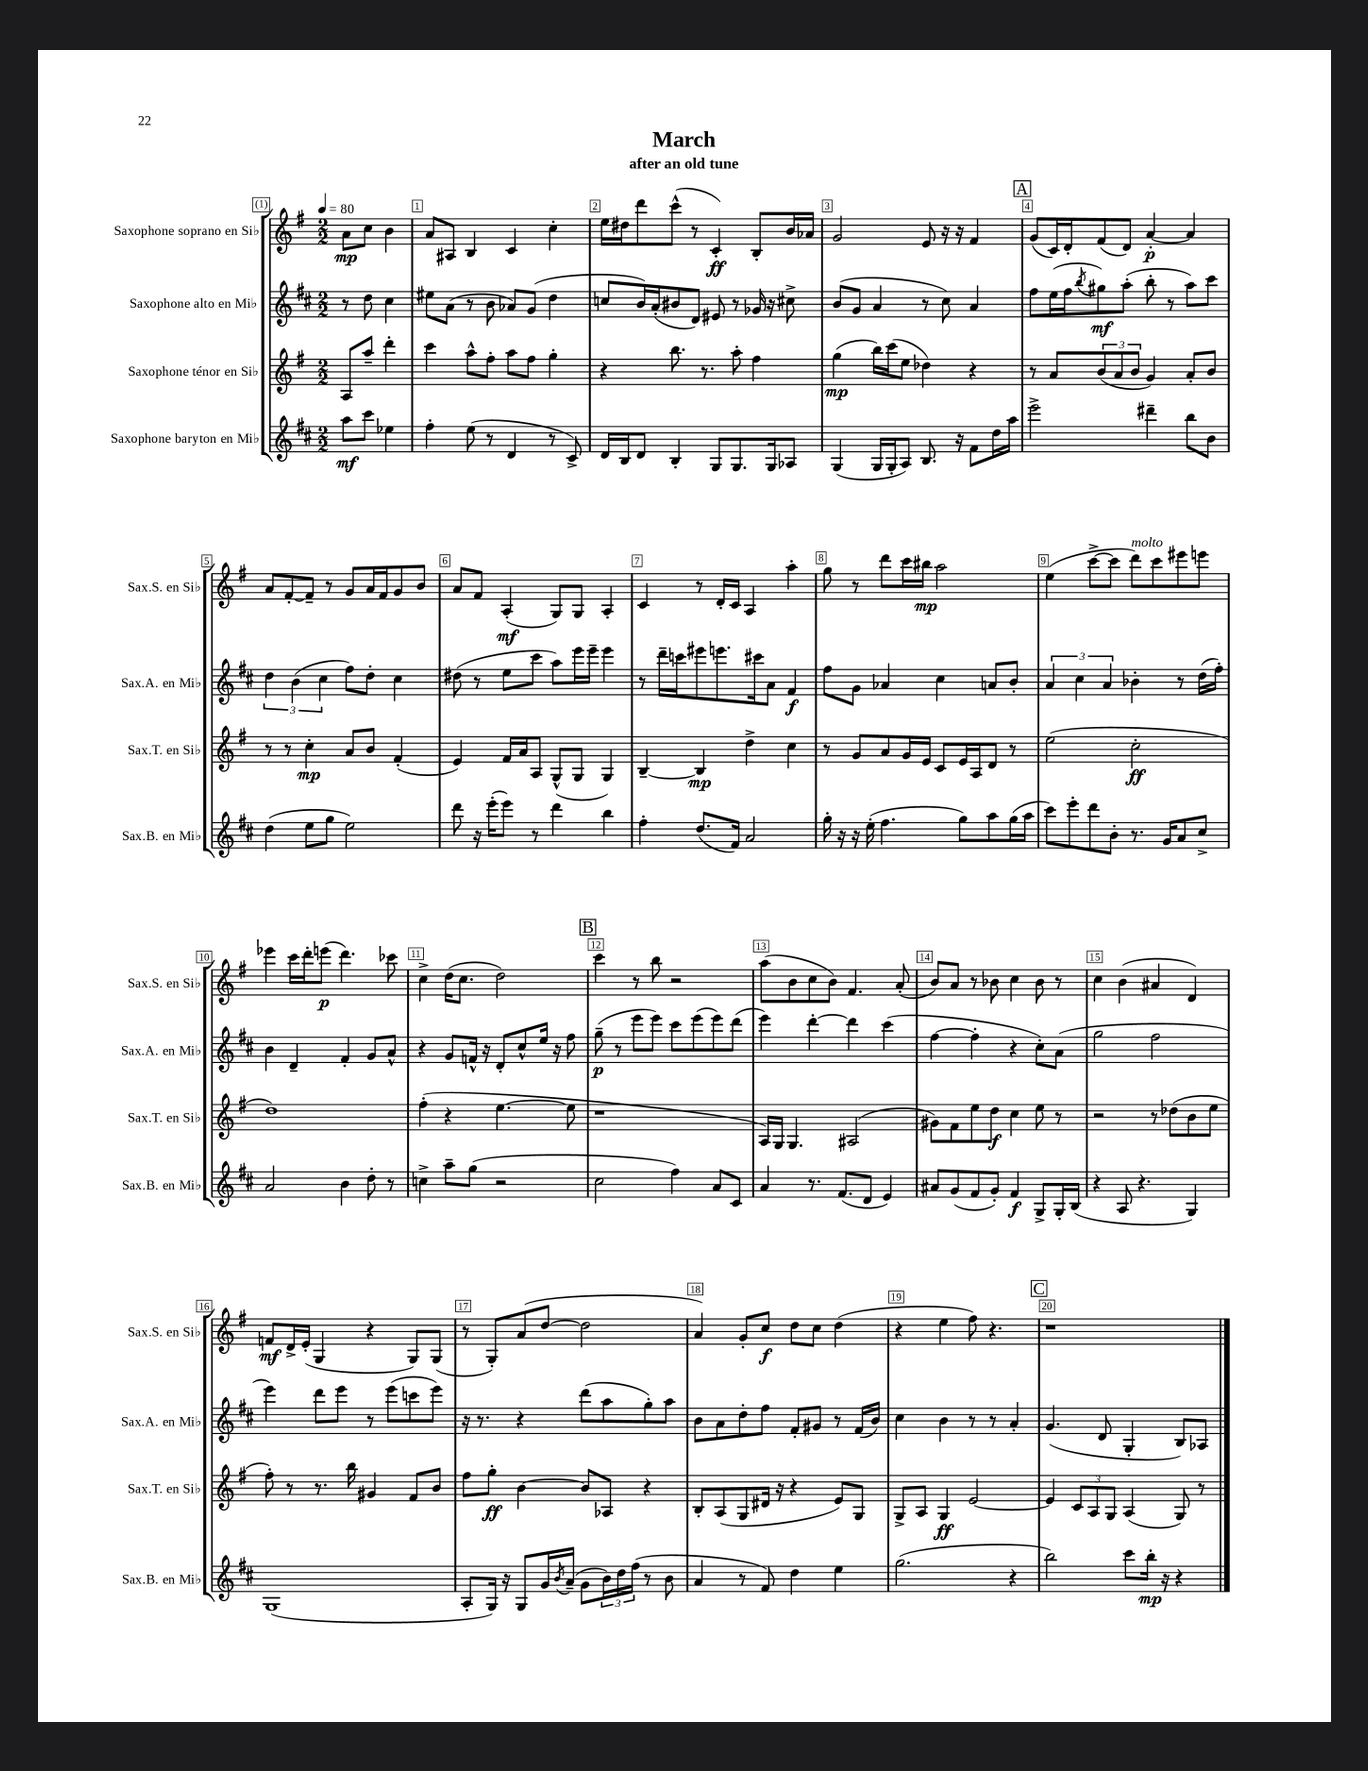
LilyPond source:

\header { title = "March" subtitle = "after an old tune" }
<<
\new StaffGroup <<
\new Staff = "s0" \with { instrumentName = "Saxophone soprano en Sib" shortInstrumentName = "Sax.S. en Sib" } {
    \clef treble \key g \major \numericTimeSignature \time 2/2 \partial 2 \tempo 4 = 80
    a'8\mp c''8 b'4 |
    a'8 ais8 b4 c'4 c''4-. |
    e''16 dis''16 d'''8 c'''8-^( r8 c'4-.\ff) b8-. b'16 aes'16 |
    g'2 e'8 r16 r16 fis'4 |
    \mark \markup { \box "A" } g'8( c'16) d'16-. fis'8( d'8) a'4~-.\p a'4 |
    a'8 fis'8~-. fis'8-- r8 g'8 a'16 fis'16 g'8 b'8 |
    a'8 fis'8 a4-.\mf( g8) g8 a4-. |
    c'4 r8 d'16-. c'16 a4 a''4-. |
    g''8 r8 d'''8 c'''16 bis''16\mp a''2 |
    e''4( c'''8~-> c'''8 d'''8^\markup { \italic "molto" }) c'''8 eis'''8 e'''8 |
    ees'''4 c'''16 d'''16-. e'''8\p( d'''4.) ces'''8 |
    c''4-> d''16( c''8. d''2) |
    \mark \markup { \box "B" } c'''4 r8 b''8 r2 |
    a''8( b'8 c''8 b'8) fis'4. a'8-.( |
    b'8) a'8 r8 bes'8 c''4 bes'8 r8 |
    c''4 b'4( ais'4 d'4) |
    f'8\mf d'16-> e'16-.( g4 r4 g8) g8( |
    r8 g8-.) a'8( d''8~ d''2 |
    a'4) g'8-. c''8\f d''8 c''8 d''4( |
    r4 e''4 fis''8) r4. |
    \mark \markup { \box "C" } r1 \bar "|." |
}
\new Staff = "s1" \with { instrumentName = "Saxophone alto en Mib" shortInstrumentName = "Sax.A. en Mib" } {
    \clef treble \key d \major \numericTimeSignature \time 2/2 \partial 2
    r8 d''8 cis''4 |
    eis''8 a'8( r8 b'8 aes'8) g'8( d''4 |
    c''8 b'16) a'16-.( bis'8 d'8) eis'8 r8 ges'16 r16 cis''8-> |
    b'8( g'8 a'4 r8 cis''8) a'4 |
    \mark \markup { \box "A" } fis''8 e''16( fis''16 \acciaccatura { b''8 } gis''8\mf) a''8-.( b''8-. r8 a''8) cis'''8 |
    \tuplet 3/2 { d''4 b'4( cis''4 } fis''8) d''8-. cis''4 |
    dis''8( r8 e''8 cis'''8 a''8) e'''16 e'''16-- e'''4 |
    r8 d'''16-- c'''16 eis'''8 e'''8. cis'''16 a'8 fis'4\f |
    fis''8 g'8 aes'4 cis''4 a'8 b'8-. |
    \tuplet 3/2 { a'4 cis''4 a'4 } bes'4-. r8 d''16( fis''16-.) |
    b'4 d'4-- fis'4-. g'8 a'8-^ |
    r4 g'8 f'16-^ r16 d'8-. cis''8-^ e''16 r16 fis''8 |
    \mark \markup { \box "B" } g''8--\p( r8 e'''8 e'''8) cis'''8 e'''8( e'''8) d'''8( |
    e'''4) d'''4~-. d'''4 cis'''4( |
    fis''4~ fis''4-. r4 cis''8-.) a'8( |
    g''2 fis''2 |
    e'''4) d'''8 e'''8 r8 e'''8( c'''8 e'''8) |
    r16 r8. r4 d'''8( a''8 g''8-.) a''8 |
    b'8 a'8 d''8-. fis''8 fis'8-. gis'8 r8 fis'16( b'16) |
    cis''4 b'4 r8 r8 a'4-. |
    \mark \markup { \box "C" } g'4.( d'8 g4-. b8) aes8 \bar "|." |
}
\new Staff = "s2" \with { instrumentName = "Saxophone ténor en Sib" shortInstrumentName = "Sax.T. en Sib" } {
    \clef treble \key g \major \numericTimeSignature \time 2/2 \partial 2
    a8 a''8-- d'''4-. |
    c'''4 a''8-^ fis''8-. a''8 fis''8 g''4-. |
    r4 b''8. r8. a''8-. fis''4 |
    g''4\mp( b''16) c'''16( e''8 des''4) r4 |
    \mark \markup { \box "A" } r8 a'8 \tuplet 3/2 { b'8( a'8 b'8 } g'4) a'8-. b'8 |
    r8 r8 c''4-.\mp a'8 b'8 fis'4-.( |
    e'4) fis'16 a'16 a8 g8-^( g8 g4) |
    b4~-- b4\mp d''4-> c''4 |
    r8 g'8 a'8 g'16 e'16 c'8 e'16 a16 d'8 r8 |
    e''2( c''2-.\ff |
    d''1) |
    fis''4-.( r4 e''4.~ e''8 |
    \mark \markup { \box "B" } r1 |
    a16) g16 g4. ais2( |
    gis'8) fis'8 e''8 d''8\f c''4 e''8 r8 |
    r2 r8 des''8( b'8 e''8 |
    fis''8-.) r8 r8. b''16 gis'4 fis'8 b'8 |
    fis''8 g''8-.\ff b'4~ b'8 aes8 r4 |
    b8-. a8( g8 dis'16 r16 r4 e'8) g8 |
    g8-> a8 g4\ff e'2~ |
    \mark \markup { \box "C" } e'4 \tuplet 3/2 { c'8 a8 g8 } a4( g8) r8 \bar "|." |
}
\new Staff = "s3" \with { instrumentName = "Saxophone baryton en Mib" shortInstrumentName = "Sax.B. en Mib" } {
    \clef treble \key d \major \numericTimeSignature \time 2/2 \partial 2
    a''8\mf cis'''8 ees''4 |
    fis''4-. e''8( r8 d'4 r8 cis'8->) |
    d'16 b16 d'8 b4-. g8 g8. g16 aes8 |
    g4( g16 g16-. a8) b8. r16 fis'8 d''16 a''16 |
    \mark \markup { \box "A" } e'''2-> dis'''4-- b''8 b'8 |
    d''4( e''8 g''8 e''2) |
    d'''8 r16 e'''16-.( e'''8) r8 d'''4 b''4 |
    fis''4-. d''8.( fis'16) a'2 |
    g''16-. r16 r16 e''16-.( fis''4. g''8) a''8 g''16( a''16 |
    cis'''8) e'''8-. d'''8 b'8-. r8. g'16 a'8 cis''8-> |
    a'2 b'4 d''8-. r8 |
    c''4-> a''8-- g''8( r2 |
    \mark \markup { \box "B" } cis''2 fis''4) a'8 cis'8 |
    a'4 r8. fis'8.( d'8 e'4) |
    ais'8 g'8( fis'8 g'8-.) fis'4\f g8-> g16-. b16( |
    r4 a8 r4. g4) |
    g1( |
    a8-. g16) r16 g8 g'16 \acciaccatura { b'8 } a'16--( g'8 \tuplet 3/2 { b'16) d''16 fis''16( } r8 b'8 |
    a'4 r8 fis'8) d''4 e''4 |
    g''2.( r4 |
    \mark \markup { \box "C" } b''2) cis'''8 b''16-.\mp r16 r4 \bar "|." |
}
>>
>>
\layout { \context { \Score \override BarNumber.break-visibility = ##(#f #t #t) barNumberVisibility = #all-bar-numbers-visible \override BarNumber.stencil = #(make-stencil-boxer 0.1 0.3 ly:text-interface::print) } }
